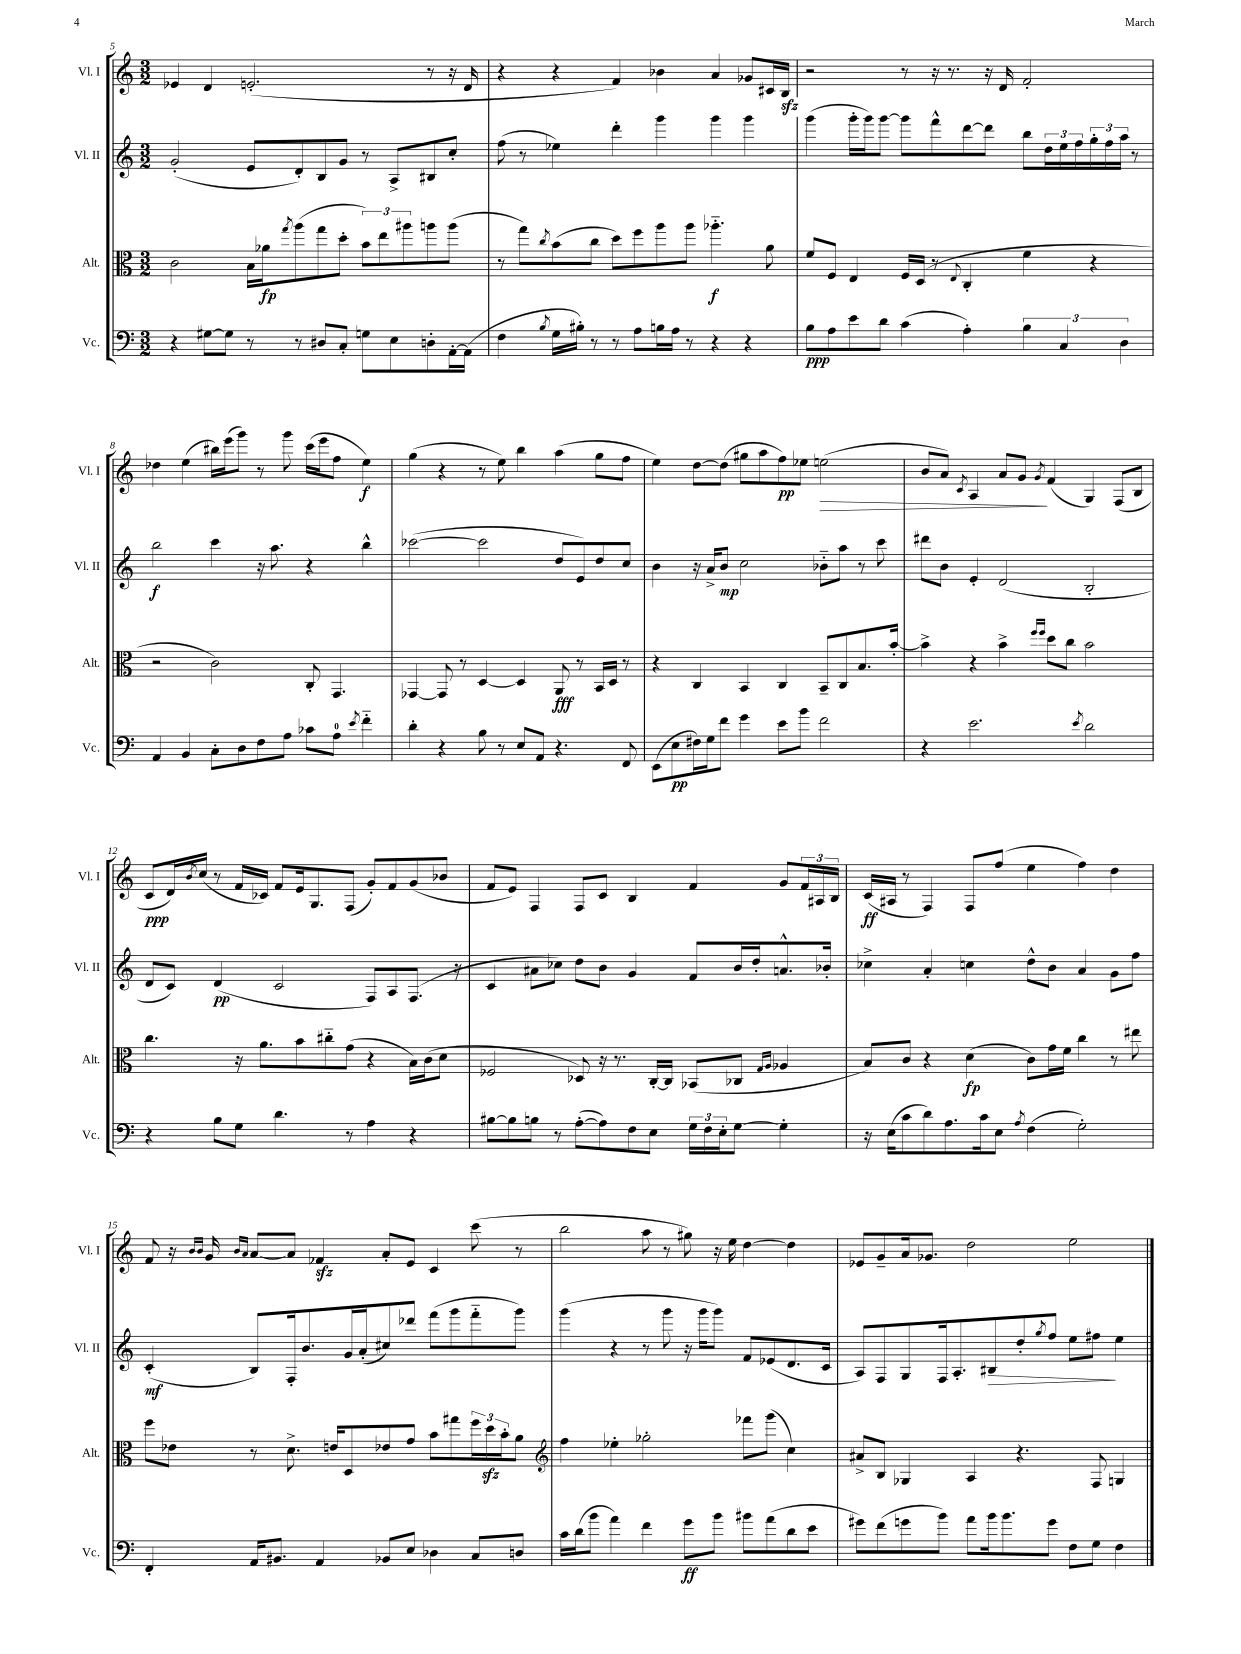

**kern	**kern	**kern	**kern
*staff4	*staff3	*staff2	*staff1
*clefF4	*clefC3	*clefG2	*clefG2
*k[]	*k[]	*k[]	*k[]
*M3/2	*M3/2	*M3/2	*M3/2
4r	2c	(2g'	4e-
[8G#	.	.	4d
8G#]	.	.	.
8r	16B	8e	(2.e'
.	16a-	.	.
.	8qgg	.	.
8r	(8aa	8d')	.
8D#	8gg	8B	.
8C'	8dd'	8g	.
8G	12b)	8r	.
.	12ee	.	.
8E	.	8A^	.
.	12aa#	.	.
8D'	8aa	8B#	8r
[16AA'	(8aa	8cc'	16r
(16AA]	.	.	16d
=	=	=	=
4F	8r	(8ff	4r
.	8gg)	8r	.
8qB	8qcc	.	.
16G	(8b	4ee-)	4r
16B#')	.	.	.
8r	8cc	.	.
8r	8dd)	4ddd'	4f)
8A	8ff	.	.
16B	8aa	4ggg	4b-
16A	.	.	.
8r	8aa	.	.
4r	4.aa-'~	4ggg	4a
4r	.	4ggg	8g-
.	8a	.	16c#
.	.	.	16B
=	=	=	=
8B	8f	(4ggg	2r
8A	8F	.	.
8e	4E	16ggg'	.
.	.	16ggg)	.
8d	.	[8ggg	.
(4c	16F	8ggg]	8r
.	(16D	.	.
.	8r	8fff^^	16r
.	.	.	8.r
.	8qqE	.	.
4A')	4C'	[8ddd	.
.	.	8ddd]	16r
.	.	.	16d
6B	4f	8bb	2f'
.	.	24dd	.
6C	.	24ee	.
.	.	24ff	.
.	4r	24gg'	.
.	.	24ff	.
6D	.	24aa	.
.	.	8r	.
=	=	=	=
4AA	2r	2bb	4dd-
4BB	.	.	(4ee
8C'	2c)	4ccc	16bb#)
.	.	.	(16eee
8D	.	.	8ggg)
8F	.	16r	8r
.	.	8.aa	.
8A	.	.	8ggg
8c-	8C'	4r	(16ccc
.	.	.	16eee
8A	4.GG	.	8ff
8qe	.	.	.
4f'~	.	4bb^^	4ee)
=	=	=	=
4d'	[4GG-	([2ccc-	(4gg
4r	8GG-]	.	4r
.	8r	.	.
8B	[4D	2ccc-]	8r
8r	.	.	8ee)
8E	4D]	.	4bb
8AA	.	.	.
4.r	8AA	8dd	(4aa
.	8r	8e)	.
.	16BB	8dd	8gg
.	16D	.	.
8FF	8r	8cc	8ff
=	=	=	=
(8EE	4r	4b	4ee)
8E	.	.	.
16F#)	4C	16r	[8dd
16G	.	16a^	.
8f	.	8b	(8dd]
4g	4BB	2cc	8gg#
.	.	.	8aa
8e	4C	.	8ff)
8b	.	.	8ee-
2f	8BB~	8b-'~	(2ee
.	8C	8aa	.
.	8.B	8r	.
.	.	8ccc	.
.	[16b'	.	.
=	=	=	=
4r	4b^]	8ddd#	8b
.	.	8b	8a)
.	.	.	8qc
2.e	4r	4e'	4A
.	4b^	(2d	8a
.	.	.	8g
.	16qqff	.	.
.	16qqff	.	8qg
.	8dd	.	(4f
.	8cc	.	.
8qe	.	.	.
2d	2b	2B'	4G)
.	.	.	(8F
.	.	.	8B
=	=	=	=
4r	4.cc	8d	8c
.	.	8c)	16d)
.	.	.	8qb
.	.	.	(16cc
8B	.	(4d	8r
8G	16r	.	16f
.	8.a	.	16c-)
4.d	.	2c	8f
.	8b	.	16e
.	.	.	8.G
.	8cc#'~	.	.
8r	(8g	.	(8F
4A	4r	8F)	8g')
.	.	8A	8f
4r	16B)	(8.F	(8g
.	(16c	.	.
.	8d	.	8b-
.	.	16r	.
=	=	=	=
[8B#	2F-	4c	8f
8B#]	.	.	8e)
8B	.	8a#	4F
8r	.	8cc-)	.
([8A'	8D-)	8dd	8F
8A])	16r	8b	8c
.	8.r	.	.
8F	.	4g	4B
8E	[16C'	.	.
.	16C]	.	.
24G	(8BB-	8f	4f
24F	.	.	.
24E'	.	.	.
[8G	8C-	16b	.
.	.	16dd'	.
.	16qqG	.	.
.	16qqA	.	.
4G']	4A-	8.a^^	8g
.	.	.	24f
.	.	.	24A#
.	.	16b-'	.
.	.	.	24B
=	=	=	=
16r	8B)	4cc-^	(16c
(16E	.	.	16A#
8c	8c	.	8r
8d)	4r	4a'	4F)
8.A	.	.	.
.	(4d	4cc	8F
16c	.	.	.
8E	.	.	(8ff
8qA	.	.	.
(4F	8c)	8dd^^	4ee
.	16g	8b	.
.	16f	.	.
2G')	4cc	4a	4ff)
.	8r	8g	4dd
.	8ee#	8ff	.
=	=	=	=
4FF'	8ff	(4c'	8f
.	8e-	.	16r
.	.	.	16qqb
.	.	.	16qqb
.	.	.	16g
.	.	.	16qqb
.	.	.	16qqa
16AA	8r	8B)	[8a
8.BB#	.	.	.
.	8.d^	16F'	8a]
.	.	8.b	.
4AA	.	.	4f-
.	16e	.	.
.	8D	16g	.
.	.	(16a'	.
8BB-	8e-	8cc#)	8a'
8E	8g	8ddd-	8e
4D-	8b	(8fff	4c
.	8gg#	8ggg	.
8C	24ff	8fff'~	(8ccc
.	24dd	.	.
.	24b'	.	.
8D	8a	8ggg)	8r
=	=	=	=
*	*clefG2	*	*
16c	4ff	(4ggg	2bb
(16d	.	.	.
8b	.	.	.
4a)	4ee-'	4r	.
4f	2gg-'	8r	8aa
.	.	8ggg	8r
8g	.	16r	8gg#)
.	.	16ggg	.
8b	.	8ggg)	16r
.	.	.	16ee
8b#	8fff-	8f	[4dd
(8a	(8ggg	(8e-	.
8d	4cc)	8.d	4dd]
8e	.	.	.
.	.	16c	.
=	=	=	=
8g#)	8a#^	8A)	8e-
(8f	8B	8F	8g~
8g	4G-	8G	16a
.	.	.	8.g-
8b)	.	16F	.
.	.	8.A'	.
8a	4A	.	2dd
16b	.	8B#	.
8.b	.	.	.
.	4.r	8dd'	.
.	.	8qgg	.
8g	.	8ff	.
8F	.	8ee	2ee
8G	8F	8ff#	.
4F	4G	4ee	.
==	==	==	==
*-	*-	*-	*-
